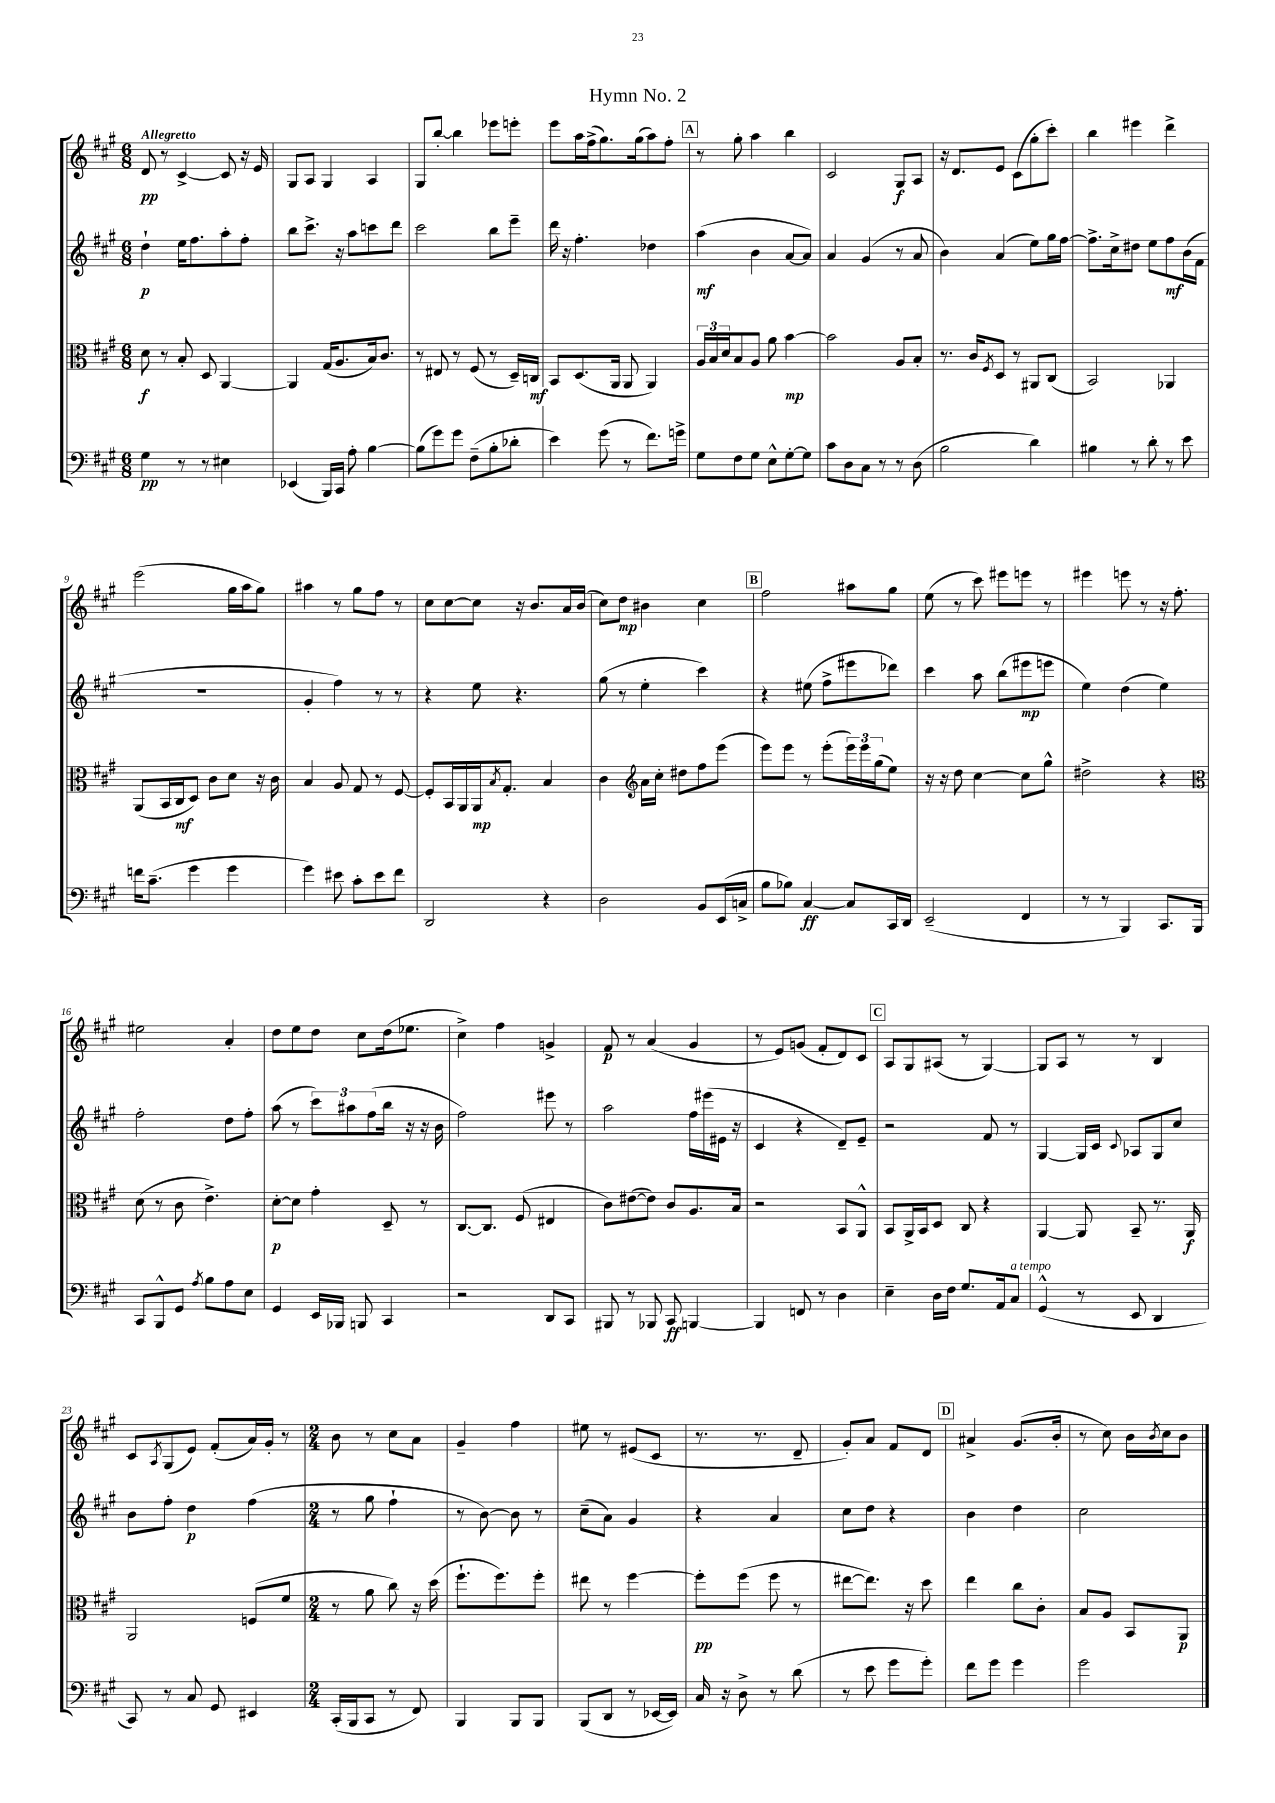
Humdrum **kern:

**kern	**dynam	**kern	**dynam	**kern	**dynam	**kern	**dynam
*part4	*part4	*part3	*part3	*part2	*part2	*part1	*part1
*staff4	*staff4	*staff3	*staff3	*staff2	*staff2	*staff1	*staff1
*clefF4	*	*clefC3	*	*clefG2	*	*clefG2	*
*k[f#c#g#]	*	*k[f#c#g#]	*	*k[f#c#g#]	*	*k[f#c#g#]	*
*M6/8	*	*M6/8	*	*M6/8	*	*M6/8	*
=1	=1	=1	=1	=1	=1	=1	=1
!	!	!	!	!	!	!LO:TX:a:B:t=Allegretto	!
4G#\	pp	8d\	f	4dd`\	p	8d/	pp
.	.	8r	.	.	.	8r	.
8r	.	8B'/	.	16ee\KL	.	[4c#^/	.
.	.	.	.	8.ff#\	.	.	.
8r	.	8D/	.	.	.	.	.
4E#X\	.	[4AA/	.	8aa'\	.	8c#/]	.
.	.	.	.	8ff#'\J	.	16r	.
.	.	.	.	.	.	16e/	.
=2	=2	=2	=2	=2	=2	=2	=2
(4EE-X/	.	4AA/]	.	8bb\L	.	8G#/L	.
.	.	.	.	8.ccc#^\J	.	8A/J	.
16BBB/LL)	.	(16G#/KL	.	.	.	4G#/	.
16CC#/JJ	.	8.A/	.	16r	.	.	.
8A'\	.	.	.	8aa\L	.	.	.
[4B\	.	16B/k)	.	8cccn\	.	4A/	.
.	.	8.c#/J	.	.	.	.	.
.	.	.	.	8ddd\J	.	.	.
=3	=3	=3	=3	=3	=3	=3	=3
(8B\L]	.	8r	.	2ccc#\	.	8G#/L	.
8g#\)	.	8E#X/	.	.	.	[8bb'/J	.
8g#\J	.	8r	.	.	.	4bb\]	.
(8F#~\L	.	(8F#/	.	.	.	.	.
8B'\	.	8r	.	8bb\L	.	8eee-X\L	.
8d-X'\J	.	16D~/LL)	.	8eee~\J	.	8eeen'\J	.
.	.	16Cn/JJ	mf	.	.	.	.
=4	=4	=4	=4	=4	=4	=4	=4
4e\)	.	8BB/L	.	16ddd\	.	8eee\L	.
.	.	.	.	16r	.	.	.
.	.	(8.D/	.	4.ff#'\	.	16aa\L	.
.	.	.	.	.	.	(16ff#^\J	.
(8g#\	.	.	.	.	.	8.gg#\)	.
.	.	16AA/Jk	.	.	.	.	.
8r	.	8AA/	.	.	.	.	.
.	.	.	.	.	.	(16gg#\k	.
8.f#\L)	.	4AA/)	.	4dd-X\	.	8aa\)	.
.	.	.	.	.	.	8ff#'\J	.
16gn^\Jk	.	.	.	.	.	.	.
!!LO:REH:place=s1:t=A
=5	=5	=5	=5	=5	=5	=5	=5
8G#\L	.	24A/LL	.	(4aa\	mf	8r	.
.	.	24B/	.	.	.	.	.
.	.	24d/J	.	.	.	.	.
8F#\	.	8B/	.	.	.	8gg#'\	.
8G#\J	.	8A/J	.	4b\	.	4aa\	.
8E^^\L	.	8a\	.	.	.	.	.
[8G#'\	.	[4b\	mp	[8a/L	.	4bb\	.
8G#\J]	.	.	.	8a/J])	.	.	.
=6	=6	=6	=6	=6	=6	=6	=6
8c#\L	.	2b\]	.	4a/	.	2c#/	.
8D\	.	.	.	.	.	.	.
8C#\J	.	.	.	(4g#/	.	.	.
8r	.	.	.	.	.	.	.
8r	.	8A/L	.	8r	.	8G#/L	f
(8D\	.	8B'/J	.	8a/	.	8A/J	.
=7	=7	=7	=7	=7	=7	=7	=7
2B\	.	8.r	.	4b\)	.	16r	.
.	.	.	.	.	.	8.d/L	.
.	.	16c#/KL	.	.	.	.	.
.	.	8qF#/	.	.	.	.	.
.	.	8D/J	.	(4a/	.	8e/J	.
.	.	8r	.	.	.	(8c#\L	.
4d\)	.	8AA#X/L	.	8ee\L)	.	8gg#'\	.
.	.	(8C#/J	.	16gg#\L	.	8ccc#'\J)	.
.	.	.	.	[16ff#\JJ	.	.	.
=8	=8	=8	=8	=8	=8	=8	=8
4B#X\	.	2BB/)	.	8.ff#^\L]	.	4bb\	.
.	.	.	.	16cc#^\k	.	.	.
8r	.	.	.	8dd#X\J	.	4eee#X\	.
8d'\	.	.	.	8ee\L	.	.	.
8r	.	4AA-X/	.	8ff#\	mf	4ddd^\	.
8e\	.	.	.	(16b\L	.	.	.
.	.	.	.	16f#\JJ	.	.	.
!!LO:LB:g=z
=9	=9	=9	=9	=9	=9	=9	=9
16fn\KL	.	(8AA/L	.	2.r	.	(2eee\	.
(8.c#~\J	.	.	.	.	.	.	.
.	.	16BB/L	.	.	.	.	.
.	.	16C#/J	mf	.	.	.	.
4g#\	.	8D/J)	.	.	.	.	.
.	.	8c#\L	.	.	.	.	.
4g#\	.	8d\J	.	.	.	16gg#\LL	.
.	.	.	.	.	.	16aa\J	.
.	.	16r	.	.	.	8gg#\J)	.
.	.	16c#\	.	.	.	.	.
=10	=10	=10	=10	=10	=10	=10	=10
4g#\)	.	4B/	.	4g#'/	.	4aa#X\	.
8e#X\	.	8A/	.	4ff#\)	.	8r	.
8c#'\L	.	8G#/	.	.	.	8gg#\L	.
8e#\	.	8r	.	8r	.	8ff#\J	.
8f#\J	.	[8F#/	.	8r	.	8r	.
=11	=11	=11	=11	=11	=11	=11	=11
2DD/	.	8F#'/L]	.	4r	.	8cc#\L	.
.	.	16BB/L	.	.	.	[8cc#\	.
.	.	16AA/	.	.	.	.	.
.	.	16AA/J	mp	8ee\	.	8cc#\J]	.
.	.	8qB/	.	.	.	.	.
.	.	8.G#'/J	.	.	.	.	.
.	.	.	.	4.r	.	16r	.
.	.	.	.	.	.	8.b/L	.
4r	.	4B/	.	.	.	.	.
.	.	.	.	.	.	16a/L	.
.	.	.	.	.	.	(16b/JJ	.
=12	=12	=12	=12	=12	=12	=12	=12
2D\	.	4c#\	.	(8gg#\	.	8cc#\L)	.
.	.	.	.	8r	.	8dd\J	mp
*	*	*clefG2	*	*	*	*	*
.	.	16a\LL	.	4ee'\	.	4b#X\	.
.	.	16cc#'\JJ	.	.	.	.	.
.	.	8dd#X\L	.	.	.	.	.
8BB/L	.	8ff#\	.	4ccc#\)	.	4cc#\	.
(16EE/L	.	(8eee\J	.	.	.	.	.
16Cn^/JJ	.	.	.	.	.	.	.
!!LO:REH:place=s1:t=B
=13	=13	=13	=13	=13	=13	=13	=13
8B\L	.	8eee\L)	.	4r	.	2ff#\	.
8B-X\J)	.	8eee\J	.	.	.	.	.
[4C#/	ff	8r	.	(8ee#X\	.	.	.
.	.	(8eee'\L	.	8ff#^\L	.	.	.
8C#/L]	.	24eee\L)	.	8eee#X\	.	8aa#X\L	.
.	.	24eee\	.	.	.	.	.
.	.	(24gg#\J	.	.	.	.	.
16CC#/L	.	8ee\J)	.	8ddd-X\J)	.	8gg#\J	.
16DD/JJ	.	.	.	.	.	.	.
=14	=14	=14	=14	=14	=14	=14	=14
(2EE~/	.	16r	.	4ccc#\	.	(8ee\	.
.	.	16r	.	.	.	.	.
.	.	8dd\	.	.	.	8r	.
.	.	[4cc#\	.	8aa\	.	8ccc#\)	.
.	.	.	.	(8bb\L	.	8eee#X\L	.
4FF#/	.	8cc#\L]	.	8eee#X\	mp	8eeen\J	.
.	.	8gg#^^\J	.	8eeen\J	.	8r	.
=15	=15	=15	=15	=15	=15	=15	=15
8r	.	2dd#X^\	.	4ee\)	.	4eee#X\	.
8r	.	.	.	.	.	.	.
4BBB/)	.	.	.	(4dd\	.	8eeen\	.
.	.	.	.	.	.	8r	.
8.CC#/L	.	4r	.	4ee\)	.	16r	.
.	.	.	.	.	.	8.ff#'\	.
16BBB/Jk	.	.	.	.	.	.	.
!!LO:LB:g=z
=16	=16	=16	=16	=16	=16	=16	=16
*	*	*clefC3	*	*	*	*	*
8CC#/L	.	(8d\	.	2ff#'\	.	2ee#X\	.
8BBB^^/	.	8r	.	.	.	.	.
8GG#/J	.	8c#\	.	.	.	.	.
8qA/	.	.	.	.	.	.	.
8B\L	.	4.e^\)	.	.	.	.	.
8A\	.	.	.	8dd\L	.	4a'/	.
8E\J	.	.	.	8ff#'\J	.	.	.
=17	=17	=17	=17	=17	=17	=17	=17
4GG#/	.	[8d'\L	p	(8aa\	.	8dd\L	.
.	.	8d\J]	.	8r	.	8ee\	.
16EE/LL	.	4g#'\	.	12ccc#\L)	.	8dd\J	.
16BBB-X/JJ	.	.	.	.	.	.	.
.	.	.	.	12aa#X\	.	.	.
8BBBn/	.	.	.	.	.	8cc#\L	.
.	.	.	.	(12ff#\	.	.	.
4CC#/	.	8D~/	.	16bb\Jk	.	(16dd\k	.
.	.	.	.	16r	.	8.ee-X\J	.
.	.	8r	.	16r	.	.	.
.	.	.	.	16b\	.	.	.
=18	=18	=18	=18	=18	=18	=18	=18
2r	.	[8.C#/L	.	2ff#\)	.	4cc#^\)	.
.	.	8.C#/J]	.	.	.	.	.
.	.	.	.	.	.	4ff#\	.
.	.	(8F#/	.	.	.	.	.
8DD/L	.	4E#X/	.	8eee#X\	.	4gn^/	.
8CC#/J	.	.	.	8r	.	.	.
=19	=19	=19	=19	=19	=19	=19	=19
8BBB#X/	.	8c#\L)	.	2aa\	.	8f#/	p
8r	.	([8e#X\	.	.	.	8r	.
8BBB-X/	.	8e#\J])	.	.	.	(4a/	.
8CC#/	ff	8c#/L	.	.	.	.	.
[4BBBn/	.	8.A/	.	16ff#\LL	.	4g#/	.
.	.	.	.	(16eee#X\	.	.	.
.	.	.	.	16e#X\JJ	.	.	.
.	.	16B/Jk	.	16r	.	.	.
=20	=20	=20	=20	=20	=20	=20	=20
4BBB/]	.	2r	.	4c#/	.	8r	.
.	.	.	.	.	.	8e/L)	.
8FFn/	.	.	.	4r	.	(8gn/J	.
8r	.	.	.	.	.	8f#'/L	.
4D\	.	8BB/L	.	8d~/L)	.	8d/)	.
.	.	8AA^^/J	.	8e~/J	.	8c#/J	.
!!LO:REH:place=s1:t=C
=21	=21	=21	=21	=21	=21	=21	=21
4E~\	.	8BB/L	.	2r	.	8A/L	.
.	.	16AA^/L	.	.	.	8G#/	.
.	.	16BB/J	.	.	.	.	.
16D\LL	.	8D/J	.	.	.	(8A#X/J	.
16F#\JJ	.	.	.	.	.	.	.
8.G#/L	.	8C#/	.	.	.	8r	.
.	.	4r	.	8f#/	.	[4G#/)	.
16AA/k	.	.	.	.	.	.	.
!LO:TX:a:i:t=a tempo	!	!	!	!	!	!	!
8C#/J	.	.	.	8r	.	.	.
=22	=22	=22	=22	=22	=22	=22	=22
(4GG#^^/	.	[4AA/	.	[4G#/	.	8G#/L]	.
.	.	.	.	.	.	8A/J	.
8r	.	8AA/]	.	16G#/LL]	.	8r	.
.	.	.	.	16c#/JJ	.	.	.
.	.	.	.	8qqc#/	.	.	.
8EE/	.	8BB~/	.	8A-X/L	.	8r	.
4DD/	.	8.r	.	8G#/	.	4B/	.
.	.	.	.	8cc#/J	.	.	.
.	.	16AA/	f	.	.	.	.
!!LO:LB:g=z
=23	=23	=23	=23	=23	=23	=23	=23
8CC#/)	.	2AA/	.	8b\L	.	8c#/L	.
.	.	.	.	.	.	8qA/	.
8r	.	.	.	8ff#'\J	.	(8G#/	.
8C#/	.	.	.	4dd\	p	8e/J)	.
8GG#/	.	.	.	.	.	(8f#'/L	.
4EE#X/	.	(8Fn/L	.	(4ff#\	.	16a/L)	.
.	.	.	.	.	.	16g#'/JJ	.
.	.	8f#/J	.	.	.	8r	.
=24	=24	=24	=24	=24	=24	=24	=24
*M2/4	*	*M2/4	*	*M2/4	*	*M2/4	*
(16CC#'/LL	.	8r	.	8r	.	8b\	.
16BBB/J	.	.	.	.	.	.	.
8CC#/J	.	8a\	.	8gg#\	.	8r	.
8r	.	8cc#\)	.	4ff#`\	.	8cc#\L	.
8FF#/)	.	16r	.	.	.	8a\J	.
.	.	(16dd\	.	.	.	.	.
=25	=25	=25	=25	=25	=25	=25	=25
4BBB/	.	8.ff#`\L	.	8r	.	4g#~/	.
.	.	.	.	[8b\)	.	.	.
.	.	8.ff#\)	.	.	.	.	.
8BBB/L	.	.	.	8b\]	.	4ff#\	.
8BBB/J	.	8ff#'\J	.	8r	.	.	.
=26	=26	=26	=26	=26	=26	=26	=26
(8BBB/L	.	8ee#X\	.	(8cc#~\L	.	8ee#X\	.
8DD/J	.	8r	.	8a\J)	.	8r	.
8r	.	[4ff#\	.	4g#/	.	(8e#X/L	.
[16EE-X/LL	.	.	.	.	.	8c#/J	.
16EE-/JJ])	.	.	.	.	.	.	.
=27	=27	=27	=27	=27	=27	=27	=27
16C#/	.	8ff#'\L]	pp	4r	.	8.r	.
16r	.	.	.	.	.	.	.
8D^\	.	(8ff#\J	.	.	.	.	.
.	.	.	.	.	.	8.r	.
8r	.	8ff#\	.	4a/	.	.	.
(8d\	.	8r	.	.	.	8d~/	.
=28	=28	=28	=28	=28	=28	=28	=28
8r	.	[8ee#X\L	.	8cc#\L	.	8g#'/L)	.
8e\	.	8.ee#\J])	.	8dd\J	.	8a/J	.
8g#\L	.	.	.	4r	.	8f#/L	.
.	.	16r	.	.	.	.	.
8g#'\J)	.	8dd\	.	.	.	8d/J	.
!!LO:REH:place=s1:t=D
=29	=29	=29	=29	=29	=29	=29	=29
8f#\L	.	4ee\	.	4b\	.	4a#X^/	.
8g#\J	.	.	.	.	.	.	.
4g#\	.	8cc#\L	.	4dd\	.	(8.g#/L	.
.	.	8c#'\J	.	.	.	.	.
.	.	.	.	.	.	16b'/Jk	.
=30	=30	=30	=30	=30	=30	=30	=30
2g#\	.	8B/L	.	2cc#\	.	8r	.
.	.	8A/J	.	.	.	8cc#\)	.
.	.	8BB/L	.	.	.	16b\LL	.
.	.	.	.	.	.	8qb/	.
.	.	.	.	.	.	16cc#\J	.
.	.	8AA/J	p	.	.	8b\J	.
==	==	==	==	==	==	==	==
*-	*-	*-	*-	*-	*-	*-	*-
